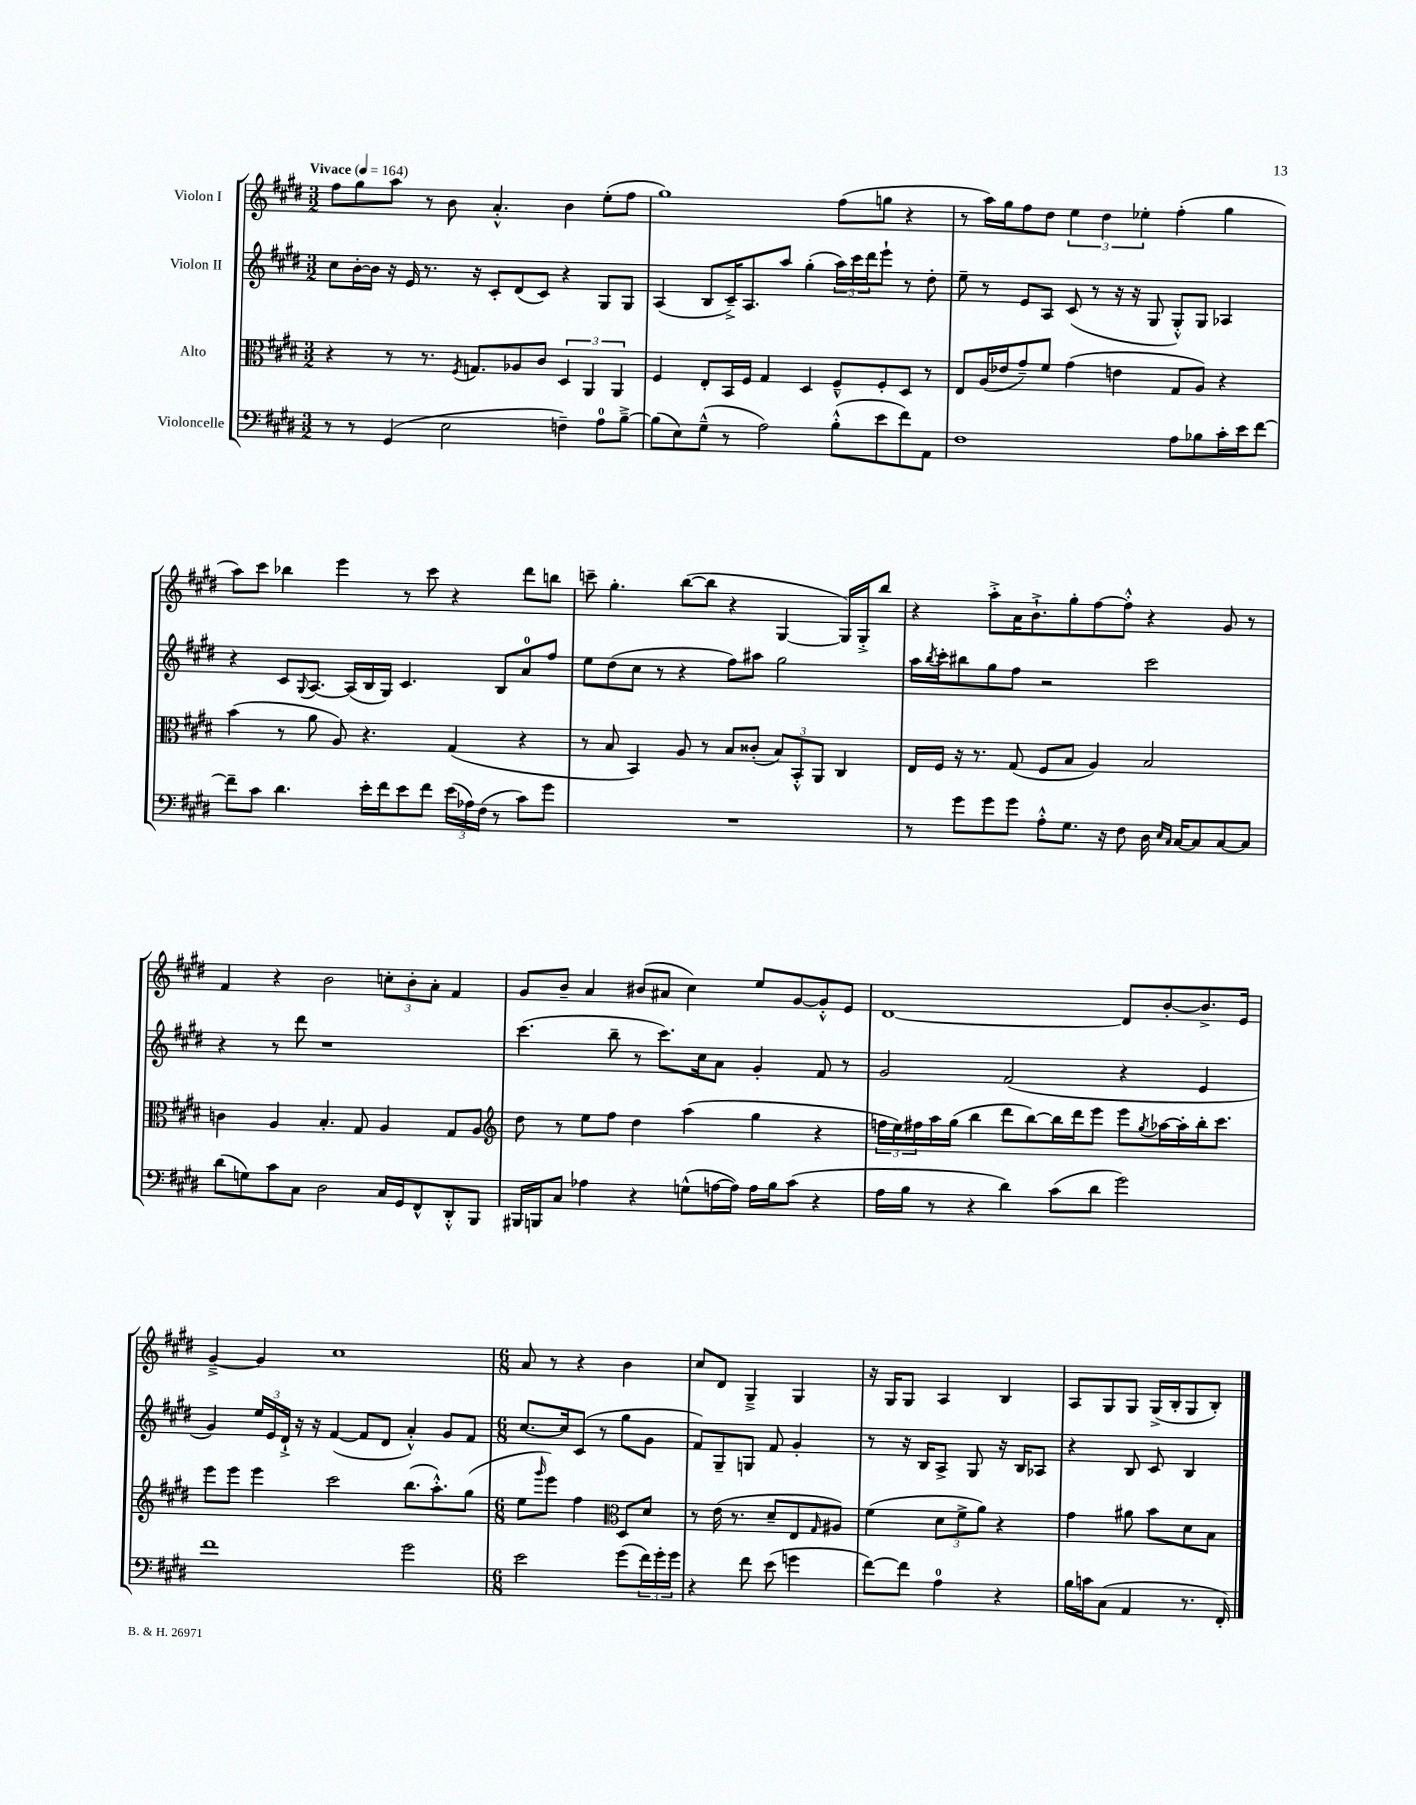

**kern	**kern	**kern	**kern
*part4	*part3	*part2	*part1
*staff4	*staff3	*staff2	*staff1
*I"Violoncelle	*I"Alto	*I"Violon II	*I"Violon I
*clefF4	*clefC3	*clefG2	*clefG2
*k[f#c#g#d#]	*k[f#c#g#d#]	*k[f#c#g#d#]	*k[f#c#g#d#]
*M3/2	*M3/2	*M3/2	*M3/2
*MM164	*MM164	*MM164	*MM164
=1	=1	=1	=1
!	!	!	!LO:TX:a:B:t=Vivace
8r	4r	8cc#\L	8ff#\L
8r	.	[16b'\L	8gg#\
.	.	16b\JJ]	.
(4GG#/	8r	16r	8aa\J
.	.	16e/	.
.	8.r	8.r	8r
2E\	.	.	8b\
.	8qF#/	.	.
.	8.Gn/L	16r	.
.	.	8c#'/L	4.a'^^/
.	8A-X/	(8d#/	.
.	8c#/J	8c#/J)	.
4Fn~\)	6D#/	4r	4b\
.	6AA/	.	.
8A\L	.	8G#/L	(8ee'\L
.	6AA/	.	.
[8B~^\J	.	8G#/J	8ff#\J
=2	=2	=2	=2
(8B\L]	4F#/	(4A/	1gg#)
8E\)	.	.	.
(8G#~^^\J	8E'/L	8B/L	.
8r	16BB/L	16c#~^/K)	.
.	16F#/JJ	8.A/	.
2A\)	4G#/	.	.
.	.	8aa/J	.
.	4D#/	(4gg#'\	.
(8B'^^\L	8F#~^^/L	24aa\LL)	(8ff#\L
.	.	24ccc#\	.
.	.	24ddd#\J	.
8e\	8F#'/	8eee`\J	8ggn\J
8f#\)	8D#/J	8r	4r
8AA\J	8r	8dd#'\	.
=3	=3	=3	=3
1F#	8E/L	8ee~\	8r
.	(16A/L	8r	16aa\LL)
.	16e-X/J	.	16gg#\J
.	8g#~/)	8e/L	8ff#\
.	8f#/J	8A/J	8dd#\J
.	(4g#\	(8c#/	6ee\
.	.	8r	.
.	.	.	6dd#\
.	4en\	16r	.
.	.	16r	.
.	.	.	6ee-X'\
.	.	8G#/	.
8A\L	8G#/L	8G#'^^/L)	(4ff#'\
8B-X\	8A/J)	8G#/J	.
16c#'\L	4r	4A-X/	4gg#\
16e\J	.	.	.
[8f#\J	.	.	.
!!LO:LB:g=z
=4	=4	=4	=4
8f#~\L]	(4b\	4r	8aa\L)
8c#\J	.	.	8ccc#\J
4.d#\	8r	8c#/L	4bb-X\
.	.	8qqG#/	.
.	8a\	[8.A/J	.
.	8A/)	.	4eee\
.	.	(16A/LL]	.
16e'\LL	4.r	16B/	.
16f#\J	.	16G#/JJ)	.
8e\	.	4.c#/	8r
8f#\J	.	.	8ccc#\
(24e\LL	(4G#/	.	4r
24A-X\)	.	.	.
(24F#\JJ	.	.	.
8r	.	8B/L	.
8c#\L)	4r	8a/	8ddd#\L
8g#\J	.	8ff#/J	8bbn\J
=5	=5	=5	=5
1.r	8r	8ee\L	8cccn~\
.	8B/	(8dd#\	4.gg#'\
.	4BB/)	8cc#\J	.
.	.	8r	.
.	8A/	4r	([8bb\L
.	8r	.	8bb\J]
.	8B/L	8ff#\L)	4r
.	(8c##X'/J	8aa#X\J	.
.	12B/L)	2gg#\	[4G#/
.	12BB'^^/	.	.
.	12AA/J	.	.
.	4C#/	.	16G#/LL])
.	.	.	16G#'^/J
.	.	.	8bb/J
=6	=6	=6	=6
8r	16E/LL	16aa\LL	4r
.	.	8qbb/	.
.	16F#/JJ	16ccc#'\J	.
8g#\L	16r	8bb#X\	.
.	8.r	.	.
8g#\	.	8gg#\	8aa'^\L
8g#\J	(8G#/	8ff#\J	16a\K
.	.	.	8.b`^\
8A'^^\L	8F#/L	2r	.
8.G#\J	8B/J	.	8gg#'\
.	4A/)	.	[8ff#\
16r	.	.	.
8F#\	.	.	8ff#'^^\J]
16D#\	2B/	2ccc#\	4r
16qqE/LL	.	.	.
16qqC#/JJ	.	.	.
[16C#/KL	.	.	.
8C#/]	.	.	.
[8C#/	.	.	8g#/
8C#/J]	.	.	8r
!!LO:LB:g=z
=7	=7	=7	=7
(8d#\L	4cn\	4r	4f#/
8Gn\)	.	.	.
8c#\	4A/	8r	4r
8C#\J	.	8ddd#\	.
2D#\	4.B'/	1r	2b\
.	8G#/	.	.
16C#/LL	4A/	.	12ccn'\L
16GG#/J	.	.	.
.	.	.	12b'\
8FF#^^/	.	.	.
.	.	.	12a'\J
8DD#'^^/	8G#/L	.	4f#/
8BBB/J	8A/J	.	.
=8	=8	=8	=8
*	*clefG2	*	*
16BBB#X/LL	8dd#\	(4.ccc#\	8g#/L
16BBBn/J	.	.	.
8C#/J	8r	.	8b~/J
4A-X\	8ee\L	.	4a/
.	8ff#\J	8bb~\	.
4r	4dd#\	8r	(8b#X/L
.	.	8.ccc#\L)	8a#X/J
(8Gn^^\L	(4aa\	.	4cc#\)
.	.	16cc#\k	.
[16An\L	.	8a\J	.
16A\JJ])	.	.	.
16A\LL	4gg#\	4g#'/	8ee/L
16B\J	.	.	.
(8c#\J	.	.	[8g#/
4r	4r	8f#/	8g#'^^/]
.	.	8r	8e/J
=9	=9	=9	=9
16A\LL	24ffn\LL	2g#/	[1d#
.	24ee\)	.	.
16B\JJ	.	.	.
.	24ff#X\	.	.
8r	16aa\	.	.
.	(16gg#\JJ	.	.
4r	4bb\	.	.
4d#\)	8ddd#\L	(2f#/	.
.	[8bb\)	.	.
(8c#\L	16bb\L]	.	.
.	16ddd#\J	.	.
8d#\J	8eee\J	.	.
2g#\)	8eee\L	4r	8d#/L]
.	8qgg#/	.	.
.	[16aa-X\L	.	[8b'/
.	16aa-'\]	.	.
.	16bb'\J	4e/	8.b^/]
.	8.ccc#\J	.	.
.	.	.	16e/Jk
!!LO:LB:g=z
=10	=10	=10	=10
1f#	8eee\L	4g#/)	[4g#~^/
.	8eee\J	.	.
.	4eee\	24ee/LL	4g#/]
.	.	24e/	.
.	.	24d#`^/JJ	.
.	.	16r	.
.	.	16r	.
.	2ccc#\	([4f#/	1cc#
.	.	8f#/L]	.
.	.	8d#/J	.
2g#\	(8.bb\L	4a'^^/)	.
.	8.aa'^^\)	.	.
.	.	8g#/L	.
.	(8gg#\J	8f#/J	.
=11	=11	=11	=11
*M6/8	*M6/8	*M6/8	*M6/8
2e\	8ee\L	[8.cc#/L	8a/
.	16qqggg#/	.	.
.	8eee\J)	.	8r
.	.	16cc#/k]	.
.	4ff#\	(8c#/J	4r
.	.	8r	.
*	*clefC3	*	*
(8g#\L	8D#/L	8gg#\L	4b\
24f#\L)	8d#/J	8g#\J	.
24g#'\	.	.	.
24g#\JJ	.	.	.
=12	=12	=12	=12
4r	8r	8f#/L)	8cc#/L
.	(16e\	8G#~/	8d#/J
.	8.r	.	.
8f#\	.	8Gn/J	4G#~^/
(8e\	8d#~/L	8f#/	.
4gn\	8E/	4g#'/	4G#/
.	16qqG#/	.	.
.	8A#X/J)	.	.
=13	=13	=13	=13
[8f#\L)	(4f#\	8r	16r
.	.	.	16G#/KL
8f#\J]	.	16r	8G#/J
.	.	16B/KL	.
4A\	12d#\L	8A^/J	4A/
.	12f#^\	.	.
.	.	8G#/	.
.	12a\J)	.	.
4r	4r	16r	4B/
.	.	16B/KL	.
.	.	8A-X/J	.
=14	=14	=14	=14
16B\LL	4g#\	4r	8A/L
16cn\J	.	.	.
(8C#\J	.	.	8G#/
4AA/	8a#X\	8B/	8G#/J
.	8b\L	8c#/	(16G#^/LL
.	.	.	16B'/J
8.r	8d#\	4B/	8G#/
.	8B\J	.	8B'/J)
16FF#'/)	.	.	.
==	==	==	==
*-	*-	*-	*-
